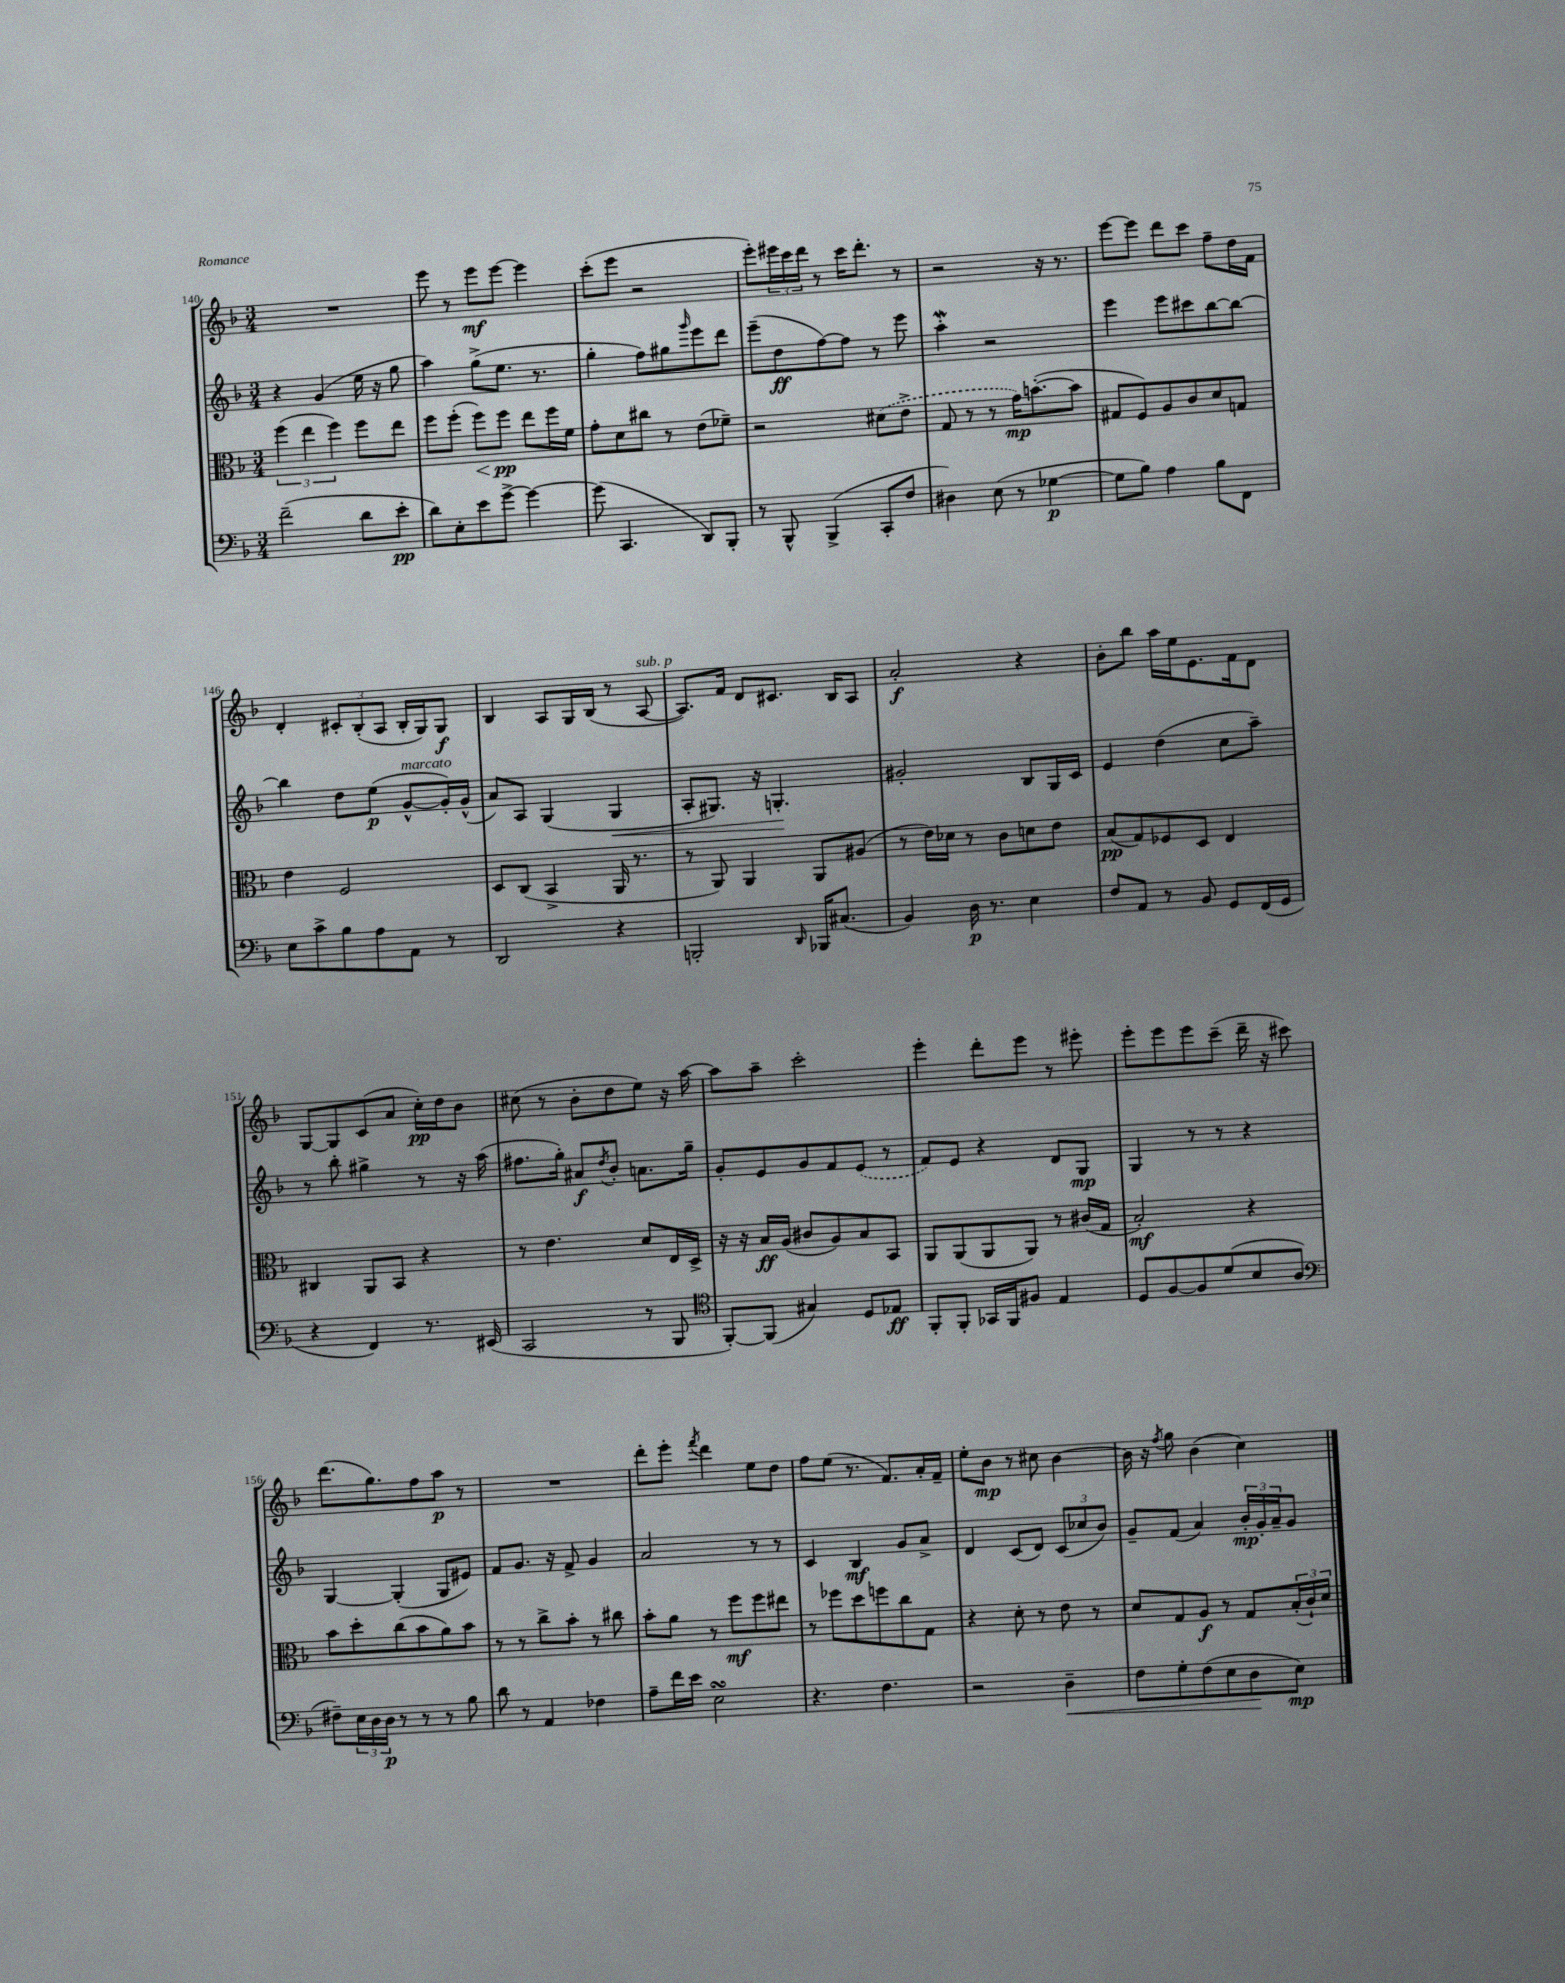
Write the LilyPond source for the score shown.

<<
\new StaffGroup <<
\new Staff = "s0" {
    \clef treble \key f \major \numericTimeSignature \time 3/4
    R2. |
    e'''8 r8 e'''8\mf e'''8~ e'''4 |
    c'''8-.( e'''8 r2 |
    e'''8-.) \tuplet 3/2 { eis'''16 c'''16 d'''16 } r8 c'''16 d'''8.-. r8 |
    r2 r16 r8. |
    e'''8~ e'''8 d'''8 c'''8 f''8-- d''16 f'16 |
    d'4-. \tuplet 3/2 { cis'8-. bes8-.( a8 } bes16-. g16) g8\f |
    bes4 a8 g16 bes16( r8 a8~^\markup { \italic "sub. p" } |
    a8.) f'16 d'8 cis'8. bes16 a8 |
    a'2-.\f r4 |
    bes'8-. bes''8 a''16 e''16 e'8. f'16 d'8 |
    g8~ g8 c'8( a'8 c''16-.\pp) d''16 bes'8 |
    cis''8( r8 bes'8-. d''8 e''8) r16 a''16~ |
    a''8 a''8-- c'''2-. |
    e'''4-. d'''8-. e'''8 r8 eis'''8-. |
    e'''8-. e'''8 e'''8 c'''8--( d'''16-- r16 cis'''8) |
    d'''8.( g''8.) f''8 a''8\p r8 |
    R2. |
    d'''8-. e'''8-. \acciaccatura { f'''8 } d'''4 e''8 d''8 |
    f''8 e''8( r8. f'8.) a'16-. f'16-- |
    e''8-. bes'8\mp r8 cis''8 bes'4~ |
    bes'16 r16 \acciaccatura { f''8 } g''8 bes'4( c''4) \bar "|." |
}
\new Staff = "s1" {
    \clef treble \key f \major \numericTimeSignature \time 3/4
    r4 g'4( e''16 r16 g''8 |
    a''4) g''8->( e''8. r8. |
    g''4-. f''8) gis''8 \grace { g'''16 } e'''8 d'''8 |
    e'''8--( d''8\ff f''8~) f''8 r8 e'''8 |
    a''4-.\mordent r2 |
    e'''4 e'''8 cis'''8 bes''8~ bes''8~ |
    bes''4 d''8 e''8\p( g'8~-^^\markup { \italic "marcato" } g'16-.) g'16-^( |
    a'8) a8 g4( g4\< |
    a8-. gis8.) r16 g4.-.\! |
    gis'2-. bes8 g16 c'16 |
    e'4 d''4( c''8 a''8--) |
    r8 bes''8-. gis''4-> r8 r16 a''16( |
    fis''8. g''16-.) ais'8\f \acciaccatura { d''8 } bes'8-. a'8. g''16-- |
    g'8-. e'8 g'8 f'8 \once \slurDashed e'8( r8 |
    f'8) e'8 r4 d'8 g8\mp |
    g4 r8 r8 r4 |
    g4~ g4-.( g8 eis'8) |
    f'8 g'8. r16 f'8-> g'4 |
    a'2 r8 r8 |
    c'4 bes4\mf g'8 a'8-> |
    d'4 c'8( d'8) \tuplet 3/2 { c'8( ces''8 bes'8) } |
    g'8-- f'8( a'4) \tuplet 3/2 { bes'16-.\mp g'16-. a'16-- } g'8 \bar "|." |
}
\new Staff = "s2" {
    \clef alto \key f \major \numericTimeSignature \time 3/4
    \tuplet 3/2 { f''4( e''4 f''4) } f''8 e''8 |
    f''8 f''8-.( f''8\<) f''8\pp\! e''8 f''16 f'16 |
    g'8-. d'8 cis''8 r8 e'8( fes'8--) |
    r2 \once \slurDashed dis'8( e'8-> |
    g8 r8 r8 g'16\mp) b'8.~-.( b'8 |
    gis8 f8) a8 c'8 d'8 g8 |
    e'4 f2 |
    d8 c8( bes,4-> a,16 r8. |
    r8 a,8) a,4 a,8 ais8( |
    r8 e'16) des'16 r8 c'8 d'8 e'8 |
    bes8\pp( g8) fes8 d8 e4 |
    cis4 a,8 bes,8 r4 |
    r8 e'4. d'8 e16 d16-> |
    r16 r16 bes16\ff a16( cis'8 a8) bes8 bes,8 |
    a,8 a,8( a,8 a,8) r8 cis'16( g16 |
    bes2-.\mf) r4 |
    bes'8 d''8-. c''8( bes'8 a'8) bes'8 |
    r8 r8 c''8-> bes'8-. r8 cis''8 |
    bes'8-. a'8 r8 f''8\mf f''8 eis''8 |
    r8 fes''8 d''8 f''8 c''8 g8 |
    r4 d'8-. r8 e'8 r8 |
    d'8 g8 a8\f r8 g8 \tuplet 3/2 { bes16-.( c'16-!) d'16 } \bar "|." |
}
\new Staff = "s3" {
    \clef bass \key f \major \numericTimeSignature \time 3/4
    f'2--( d'8 e'8-.\pp |
    d'8) e8-. e'8 g'8~-> g'4~ |
    g'8( c,4. d,8) bes,,8-. |
    r8 bes,,8-^ bes,,4->( c,8-. f8 |
    dis4) e8( r8 ges4~\p |
    ges8 bes8) a4 bes8 f,8 |
    e8 c'8-> bes8 a8 a,8 r8 |
    d,2 r4 |
    b,,2-. \grace { d,16 } bes,,16 cis8.( |
    bes,4) d16\p r8. e4 |
    f8 a,8 r8 bes,8 g,8 f,16( g,16 |
    r4 f,4) r8. eis,16( |
    c,2 r8 bes,,8 |
    \clef tenor f,8~-.) f,8( gis4) d8 ees8\ff |
    f,8-. f,8-. ges,16 f,16 fis8 e4 |
    d8 f8~ f8 d'8( bes8 a8 |
    \clef bass fis8--) \tuplet 3/2 { e16 d16 d16\p } r8 r8 r8 bes8 |
    d'8 r8 a,4 fes4 |
    a8-- f'16 e'16 e2\turn |
    r4. f4. |
    r2 d4--\< |
    f8 g8-. f8( e8 d8\! e8\mp) \bar "|." |
}
>>
>>
\layout { \context { \Score currentBarNumber = #140 } }
